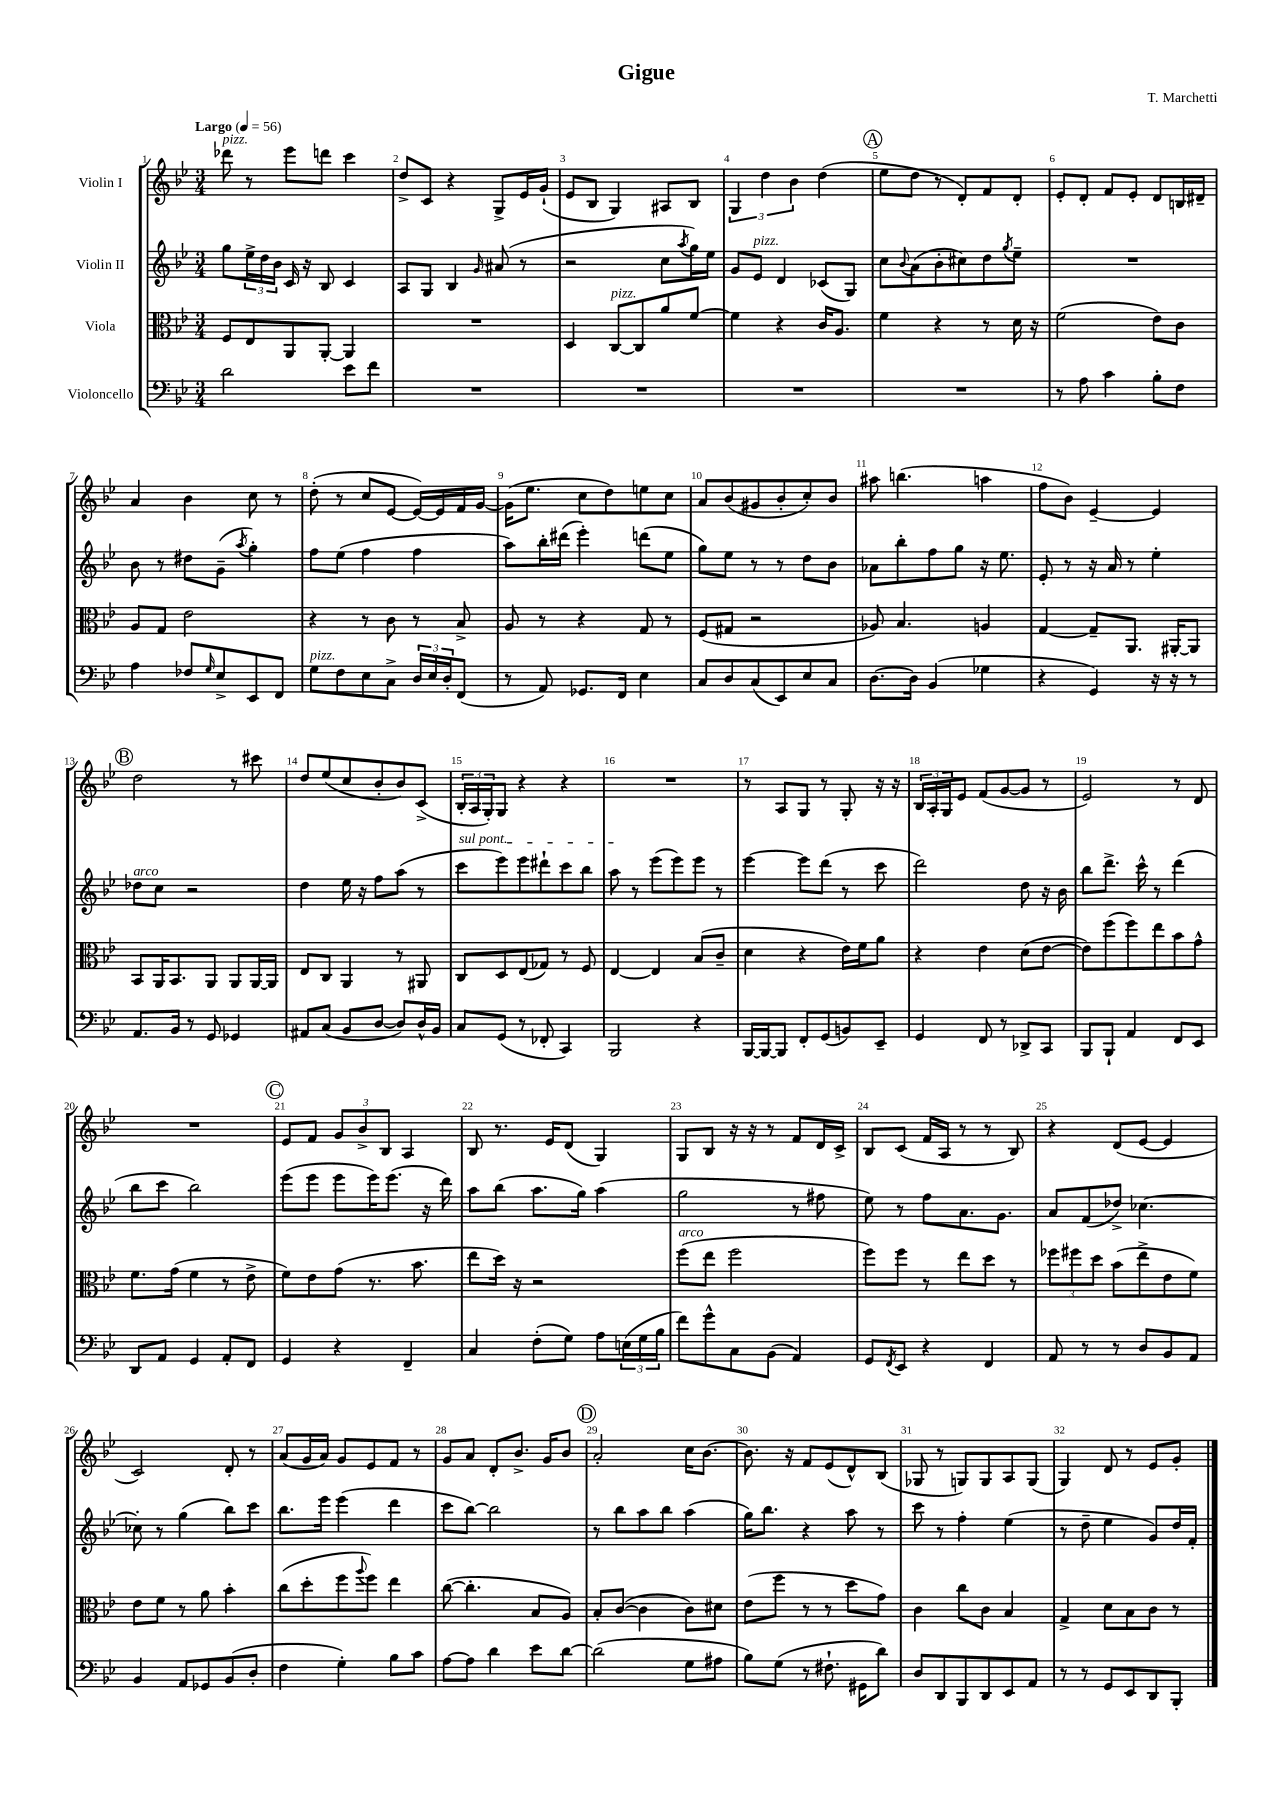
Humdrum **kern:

**kern	**kern	**kern	**kern
*staff4	*staff3	*staff2	*staff1
*clefF4	*clefC3	*clefG2	*clefG2
*k[b-e-]	*k[b-e-]	*k[b-e-]	*k[b-e-]
*M3/4	*M3/4	*M3/4	*M3/4
*MM56	*MM56	*MM56	*MM56
2d	8F	8gg	8ddd-
.	8E-	24ee-^	8r
.	.	24dd	.
.	.	24b-	.
.	8AA	16c	8eee-
.	.	16r	.
.	[8AA'	8B-	8ddd
8e-	4AA]	4c	4ccc
8f	.	.	.
=	=	=	=
2.r	2.r	8A	8dd^
.	.	8G	8c
.	.	4B-	4r
.	.	16qqg	.
.	.	(8a#	8G^
.	.	8r	16e-
.	.	.	(16g`
=	=	=	=
2.r	4D	2r	8e-
.	.	.	8B-
.	[8C	.	4G)
.	8C]	.	.
.	8a	8cc	8A#
.	.	8qaa	.
.	[8f	16gg)	8B-
.	.	16ee-	.
=	=	=	=
2.r	4f]	8g	6G
.	.	8e-	.
.	.	.	6dd
.	4r	4d	.
.	.	.	6b-
.	16c	(8c-	(4dd
.	8.A	.	.
.	.	8G)	.
=	=	=	=
2.r	4f	8cc	8ee-
.	.	8qqb-	.
.	.	(8a	8dd
.	4r	8b-'	8r
.	.	8cc#)	8d')
.	8r	8dd	8f
.	.	8qgg	.
.	16d	8ee-~	8d'
.	16r	.	.
=	=	=	=
8r	(2f	2.r	8e-'
8A	.	.	8d'
4c	.	.	8f
.	.	.	8e-'
8B-'	8e-)	.	8d
8F	8c	.	16B
.	.	.	16d#~
=	=	=	=
4A	8A	8b-	4a
.	8G	8r	.
8F-	2e-	8dd#	4b-
16qqG	.	.	.
8E-^	.	(8g~	.
.	.	8qaa	.
8EE-	.	4gg')	8cc
8FF	.	.	8r
=	=	=	=
8G	4r	8ff	(8dd'
8F	.	(8ee-	8r
8E-	8r	4ff	8cc
8C^	8c	.	[8e-
24D	8r	4ff	16e-_)
24E-	.	.	.
.	.	.	16e-]
24D'	.	.	.
(8FF	8B-^	.	16f
.	.	.	[16g
=	=	=	=
8r	8A	8aa)	(16g]
.	.	.	8.ee-
8AA)	8r	16bb-'	.
.	.	(16ddd#	.
8.GG-	4r	4eee-')	8cc
.	.	.	8dd)
16FF	.	.	.
4E-	8G	(8ddd	8ee
.	8r	8ee-	8cc
=	=	=	=
8C	(8F	8gg)	8a
8D	8G#	8ee-	(8b-
(8C	2r	8r	8g#
8EE-)	.	8r	8b-'
8E-	.	8dd	8cc')
8C	.	8b-	8b-
=	=	=	=
[8.D	8A-)	8a-	8aa#
.	4.B-	8bb-'	(4.bb
16D]	.	.	.
(4BB-	.	8ff	.
.	.	8gg	.
4G-	4A	16r	4aa
.	.	8.ee-	.
=	=	=	=
4r	[4G	8e-'	8ff
.	.	8r	8b-)
4GG)	8G~]	16r	[4e-~
.	.	16a	.
.	8.AA	8r	.
16r	.	4ee-'	4e-]
16r	[16AA#'	.	.
8r	8AA#]	.	.
=	=	=	=
8.AA	8BB-	8dd-	2dd
.	16AA	8cc	.
16BB-	8.BB-	.	.
8r	.	2r	.
8GG	8AA	.	.
4GG-	8AA	.	8r
.	[16AA	.	8ccc#
.	16AA]	.	.
=	=	=	=
8AA#	8E-	4dd	8dd
(8C	8C	.	(8ee-
8BB-	4AA	16ee-	8cc
.	.	16r	.
[8D	.	8ff	8b-'
8D])	8r	(8aa	8b-)
16D^^	8AA#	8r	(8c^
16BB-	.	.	.
=	=	=	=
8C	8C	8ccc	24B-'
.	.	.	24A
.	.	.	24G')
(8GG	8D	8eee-)	8G
8r	(8E-	8eee-	4r
8FF-'	8G-)	8ddd#`	.
4CC)	8r	8ccc	4r
.	8F	8bb-	.
=	=	=	=
2BBB-	[4E-	8aa	2.r
.	.	8r	.
.	4E-]	(8eee-	.
.	.	8eee-)	.
4r	(8B-	8eee-	.
.	8c~	8r	.
=	=	=	=
[16BBB-	4d	[4eee-	8r
16BBB-_	.	.	.
8BBB-]	.	.	8A
8FF'	4r	8eee-]	8G
(8GG	.	(8ddd	8r
8BB)	16e-)	8r	8G'
.	16f	.	.
8EE-~	8a	8ccc	16r
.	.	.	16r
=	=	=	=
4GG	4r	2ddd)	24B-
.	.	.	24A'
.	.	.	24G
.	.	.	8e-
8FF	4e-	.	(8f
8r	.	.	[8g
8DD-^	(8d	8dd	8g]
8CC	[8e-	16r	8r
.	.	16b-	.
=	=	=	=
8BBB-	8e-])	8bb-	2e-)
8BBB-`	(8ff	8.ddd^	.
4AA	8ff)	.	.
.	.	16ccc^^	.
.	8ee-	8r	.
8FF	8b-	(4ddd	8r
8EE-	8g^^	.	8d
=	=	=	=
8DD	8.f	8bb-	2.r
8AA	.	8ccc	.
.	(16g	.	.
4GG	4f	2bb-)	.
8AA'	8r	.	.
8FF	8e-^	.	.
=	=	=	=
4GG	8f)	(8eee-	8e-
.	8e-	8eee-	8f
4r	(8g	8eee-	12g
.	.	.	12b-^
.	8.r	16eee-)	.
.	.	.	12B-
.	.	(8.eee-	.
4FF~	.	.	4A
.	8.b-	.	.
.	.	16r	.
.	.	16ddd)	.
=	=	=	=
4C	8ee-	8aa	8B-
.	16dd)	(8bb-	8.r
.	16r	.	.
(8F'	2r	8.aa	.
.	.	.	16e-
8G)	.	.	(8d
.	.	16gg)	.
8A	.	(4aa	4G)
(24E	.	.	.
24G	.	.	.
24B-	.	.	.
=	=	=	=
8f)	(8ff	2gg	8G
8g^^	8ee-	.	8B-
8C	2ff	.	16r
.	.	.	16r
(8BB-	.	.	8r
4AA)	.	8r	8f
.	.	8ff#	16d
.	.	.	16c^
=	=	=	=
8GG	8ff)	8ee-)	8B-
8qFF	.	.	.
8EE-	8ff	8r	(8c
4r	8r	8ff	16f
.	.	.	16A
.	8ee-	8.a	8r
4FF	8dd	.	8r
.	.	8.g	.
.	8r	.	8B-)
=	=	=	=
8AA	12ff-	8a	4r
.	12ff#	.	.
8r	.	(8f	.
.	12dd	.	.
8r	(8b-	8dd-^)	(8d
8D	8ee-^	[4.cc-	[8e-
8BB-	8e-	.	4e-]
8AA	8f)	.	.
=	=	=	=
4BB-	8e-	8cc-']	2c)
.	8f	8r	.
8AA	8r	(4gg	.
8GG-	8a	.	.
(8BB-	4b-'	8bb-)	8d'
8D'	.	8ccc	8r
=	=	=	=
4F	(8cc	8.bb-	(8a
.	8dd'	.	16g
.	.	16eee-	16a)
4G')	8ff	(4eee-	8g
.	8qqaa	.	.
.	8ff)	.	8e-
8B-	4ee-	4ddd	8f
8c	.	.	8r
=	=	=	=
[8A	([8cc	8ccc	8g
8A]	4.cc']	[8bb-)	8a
4d	.	2bb-]	8d'
.	.	.	8.b-^
8e-	8B-	.	.
.	.	.	16g
[8d	8A)	.	8b-
=	=	=	=
(2d]	8B-'	8r	2a'
.	([8c	8bb-	.
.	4c]	8aa	.
.	.	8bb-	.
8G	8c)	(4aa	16cc
.	.	.	[8.b-
8A#	8d#	.	.
=	=	=	=
8B-)	(8e-	16gg)	8.b-]
.	.	8.bb-	.
(8G	8ff	.	.
.	.	.	16r
8r	8r	4r	8f
8.F#`	8r	.	(8e-
.	8dd	8aa	8d^^)
16GG#	.	.	.
8d)	8g)	8r	(8B-
=	=	=	=
8D	4c	8ccc	8G-
8DD	.	8r	8r
8BBB-	8cc	4ff'	8G)
8DD	8c	.	8G
8EE-	4B-	(4ee-	8A
8AA	.	.	(8G
=	=	=	=
8r	4G^	8r	4G)
8r	.	8dd~	.
8GG	8d	4ee-	8d
8EE-	8B-	.	8r
8DD	8c	8g)	8e-
8BBB-'	8r	16dd	8g'
.	.	16f'	.
==	==	==	==
*-	*-	*-	*-
